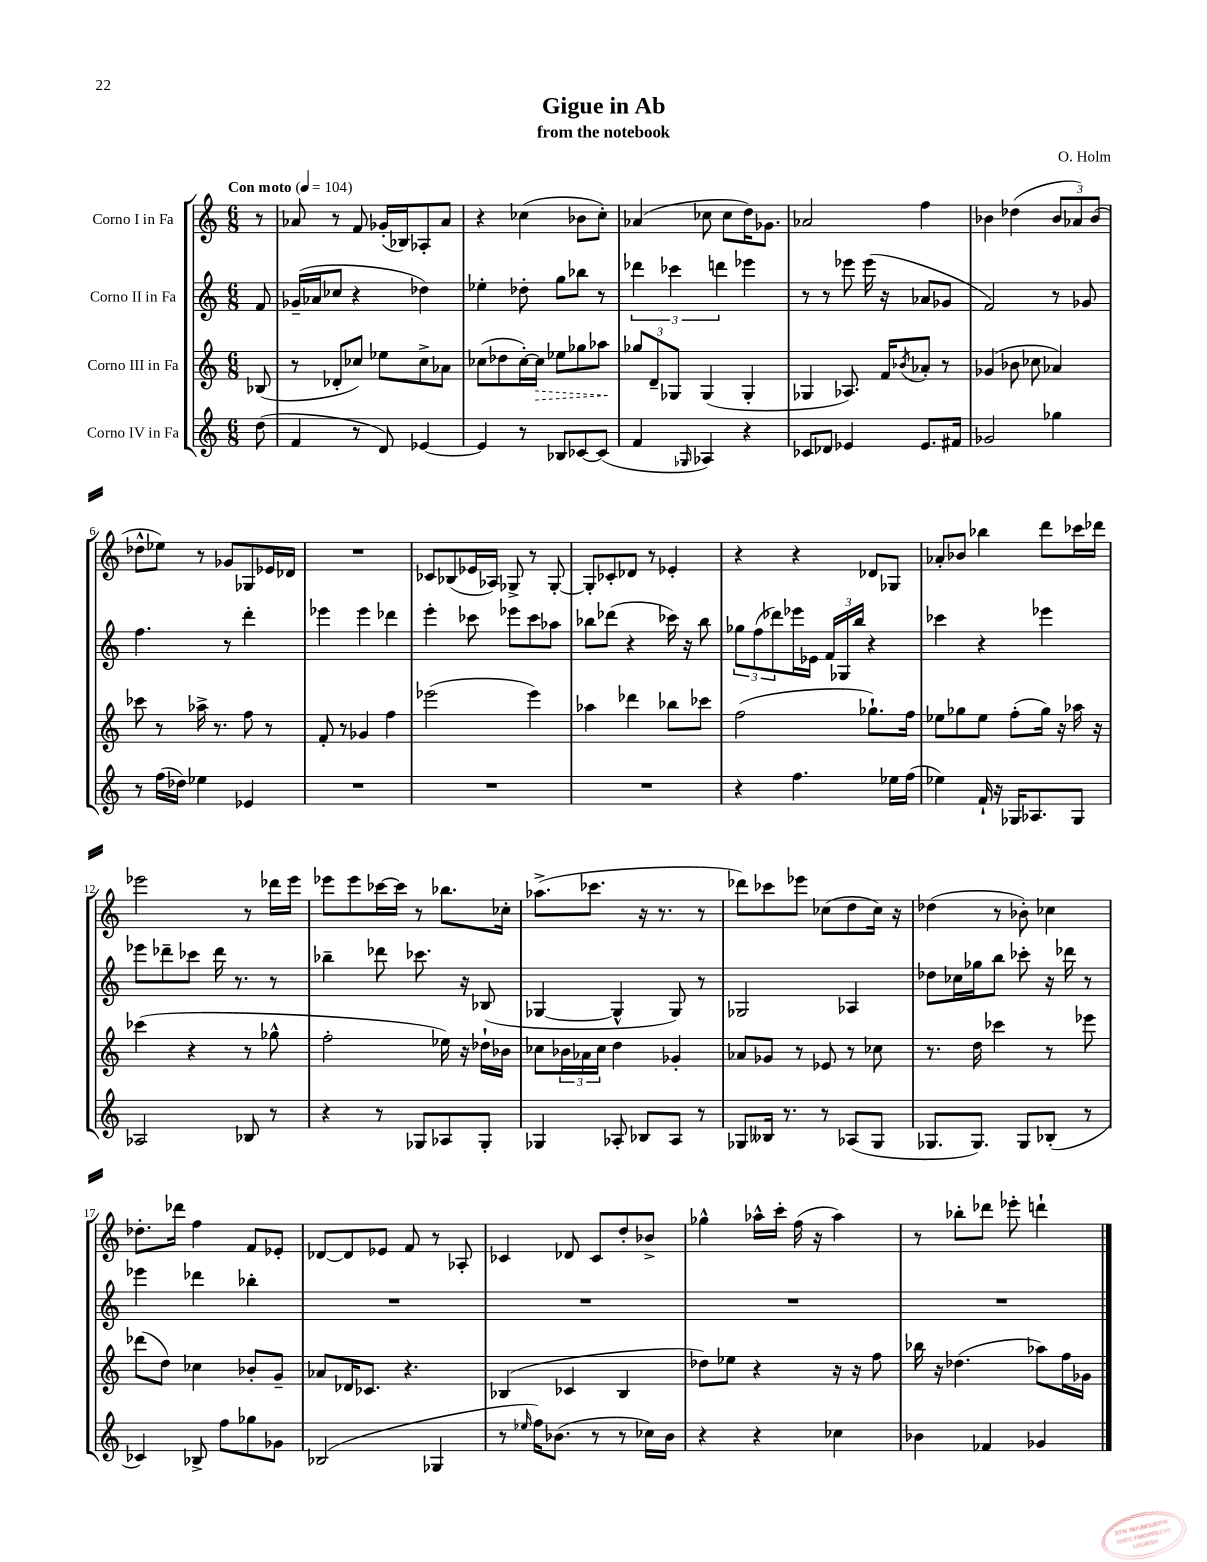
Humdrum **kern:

**kern	**kern	**dynam	**kern	**kern
*part4	*part3	*part3	*part2	*part1
*staff4	*staff3	*staff3	*staff2	*staff1
*I"Corno IV in Fa	*I"Corno III in Fa	*	*I"Corno II in Fa	*I"Corno I in Fa
*clefG2	*clefG2	*	*clefG2	*clefG2
*k[]	*k[]	*	*k[]	*k[]
*M6/8	*M6/8	*	*M6/8	*M6/8
*MM104	*MM104	*	*MM104	*MM104
=	=	=	=	=
!	!	!	!	!LO:TX:a:B:t=Con moto
(8dd\	(8B-X/	.	8f/	8r
=1	=1	=1	=1	=1
4f/	8r	.	(16g-X~/LL	8a-X/
.	.	.	16a-X/J	.
.	8d-X'/L	.	8cc-X/J	8r
8r	8cc-X/J)	.	4r	8f/
8d/)	8ee-X\L	.	.	(16g-X'/LL
.	.	.	.	16B-X/J)
[4e-X/	8cc-^\	.	4dd-X\)	8A-X'/
.	8a-X\J	.	.	8a-/J
=2	=2	=2	=2	=2
4e-/]	(8cc-X\L	.	4ee-X'\	4r
.	8dd-X\	.	.	.
8r	[16cc-'\L)	.	8dd-X'\	(4cc-X\
!	!	!LO:HP:b	!	!
.	16cc-\JJ]	>	.	.
8B-X/L	8ee-X\L	.	8gg\L	.
[8c-X/	8gg-X\	.	8bb-X\J	8b-X\L
(8c-/J]	8aa-X\J	.	8r	8cc-'\J)
.	.	]	.	.
=3	=3	=3	=3	=3
4f/	12gg-X/L	.	6ddd-X\	(4a-X/
.	12d~/	.	.	.
.	12G-X/J	.	6ccc-X\	.
16qqG-X/	.	.	.	.
4A-X/)	(4G-/	.	.	8cc-X\
.	.	.	6dddn\	.
.	.	.	.	8cc-\L
4r	4G-'/	.	4eee-X\	16dd\K)
.	.	.	.	8.g-X\J
=4	=4	=4	=4	=4
8c-X/L	4G-X/	.	8r	2a-X/
8d-X/J	.	.	8r	.
4e-X/	8.A-X/)	.	8eee-X\	.
.	.	.	(16eee-\	.
.	16f/KL	.	16r	.
.	8qb-X/	.	.	.
8.e-/L	8a-X'/J	.	8a-X/L	4ff\
.	8r	.	8g-X/J	.
16f#X/Jk	.	.	.	.
=5	=5	=5	=5	=5
2g-X/	(4g-X/	.	2f/)	4b-X\
.	8b-X\	.	.	(4dd-X\
.	8cc-X\	.	.	.
4gg-X\	4a-X/)	.	8r	12b-/L
.	.	.	.	12a-X/)
.	.	.	8g-X/	.
.	.	.	.	(12b-/J
!!LO:LB:g=z
=6	=6	=6	=6	=6
8r	8ccc-X\	.	4.ff\	8dd-X^^\L
(16ff\LL	8r	.	.	8ee-X\J)
16dd-X\JJ)	.	.	.	.
4ee-X\	16aa-X^\	.	.	8r
.	8.r	.	.	.
.	.	.	8r	8g-X/L
4e-X/	8ff\	.	4ddd'\	8G-X/
.	8r	.	.	16e-X/L
.	.	.	.	16d-X/JJ
=7	=7	=7	=7	=7
2.r	8f'/	.	4eee-X\	2.r
.	8r	.	.	.
.	4g-X/	.	4eee-\	.
.	4ff\	.	4ddd-X\	.
=8	=8	=8	=8	=8
2.r	(2eee-X\	.	4eee'\	8c-X/L
.	.	.	.	(8B-X/
.	.	.	8ccc-X\	16e-X/L
.	.	.	.	16A-X/JJ)
.	.	.	8eee-X\L	8G-X^/
.	4eee-\)	.	8ccc-\	8r
.	.	.	8aa-X\J	[8G-'/
=9	=9	=9	=9	=9
2.r	4aa-X\	.	8bb-X\L	8G-'/L]
.	.	.	(8ddd-X\J	8c-X'/
.	4ddd-X\	.	4r	8d-X/J
.	.	.	.	8r
.	8bb-X\L	.	16ccc-X\)	4e-X'/
.	.	.	16r	.
.	8ccc-X\J	.	8bb-\	.
=10	=10	=10	=10	=10
4r	(2ff\	.	12gg-X\L	4r
.	.	.	(12ff\	.
.	.	.	12ddd-X\)	.
4.ff\	.	.	16eee-X\L	4r
.	.	.	16e-X\JJ	.
.	.	.	24f/LL	.
.	.	.	24G-X/	.
.	.	.	24bb/JJ	.
.	8.gg-X`\L)	.	4r	8d-X/L
16ee-X\LL	.	.	.	8G-X/J
(16ff\JJ	16ff\Jk	.	.	.
=11	=11	=11	=11	=11
4ee-X\)	8ee-X\L	.	4ccc-X\	8a-X'/L
.	8gg-X\	.	.	8b-X/J
16f`/	8ee-\J	.	4r	4bb-X\
16r	.	.	.	.
16G-X/KL	(8ff'\L	.	.	.
8.A-X/	.	.	.	.
.	16gg-\Jk)	.	4eee-X\	8ddd\L
.	16r	.	.	.
8G-/J	16aa-X\	.	.	16ccc-X\L
.	16r	.	.	16ddd-X\JJ
!!LO:LB:g=z
=12	=12	=12	=12	=12
2A-X/	(4ccc-X\	.	8eee-X\L	2eee-X\
.	.	.	8ddd-X~\	.
.	4r	.	8ccc-X\J	.
.	.	.	16ddd-\	.
.	.	.	8.r	.
8B-X/	8r	.	.	8r
8r	8gg-X^^\	.	8r	16ddd-X\LL
.	.	.	.	16eee-\JJ
=13	=13	=13	=13	=13
4r	2ff'\	.	4bb-X~\	8eee-X\L
.	.	.	.	8eee-\
8r	.	.	8ddd-X\	[16ccc-X\L
.	.	.	.	16ccc-\JJ]
8G-X/L	.	.	8.ccc-X\	8r
8A-X/	16ee-X\)	.	.	8.bb-X\L
.	16r	.	16r	.
8G-'/J	16dd-X`\LL	.	(8B-X/	.
.	16b-X\JJ	.	.	16cc-X'\Jk
=14	=14	=14	=14	=14
4G-X/	8cc-X\L	.	[4G-X/	(8.aa-X^\L
.	24b-X\L	.	.	.
.	24a-X\	.	.	.
.	.	.	.	8.ccc-X\J
.	24cc-\JJ	.	.	.
8A-X'/	4dd\	.	4G-^^/]	.
8B-X/L	.	.	.	16r
.	.	.	.	8.r
8A-/J	4g-X'/	.	8G-/)	.
8r	.	.	8r	8r
=15	=15	=15	=15	=15
8G-X/L	8a-X/L	.	2G-X/	8ddd-X\L)
16B--X/Jk	8g-X/J	.	.	8ccc-X\
8.r	.	.	.	.
.	8r	.	.	8eee-X\J
8r	8e-X/	.	.	(8cc-X\L
(8A-X/L	8r	.	4A-X/	8dd\
8G-/J	8cc-X\	.	.	16cc-\Jk)
.	.	.	.	16r
=16	=16	=16	=16	=16
8.G-X/L	8.r	.	8dd-X\L	(4dd-X\
.	.	.	16cc-X\L	.
8.G-/J)	16dd\	.	16gg-X\J	.
.	4ccc-X\	.	8bb\J	8r
8G-/L	.	.	8ccc-X'\	8b-X'\)
(8B-X'/J	8r	.	16r	4cc-X\
.	.	.	16ddd-X\	.
8r	8eee-X\	.	8r	.
!!LO:LB:g=z
=17	=17	=17	=17	=17
4c-X/)	(8ddd-X\L	.	4eee-X\	8.dd-X'\L
.	8dd\J)	.	.	.
.	.	.	.	16ddd-X\Jk
8B-X^/	4cc-X\	.	4ddd-X\	4ff\
8ff\L	.	.	.	.
8gg-X\	8b-X'/L	.	4bb-X'\	8f/L
8g-X\J	8g~/J	.	.	8e-X'/J
=18	=18	=18	=18	=18
(2B-X/	8a-X/L	.	2.r	[8d-X/L
.	16d-X/K	.	.	8d-/]
.	8.c-X/J	.	.	.
.	.	.	.	8e-X/J
.	4.r	.	.	8f/
4G-X/	.	.	.	8r
.	.	.	.	8A-X'/
=19	=19	=19	=19	=19
8r	(4B-X/	.	2.r	4c-X/
16qqee-X/	.	.	.	.
16ff\KL)	.	.	.	.
(8.b-X\J	.	.	.	.
.	4c-X/	.	.	8d-X/
8r	.	.	.	8c-/L
8r	4B-/	.	.	8dd'/
16cc-X\LL)	.	.	.	8b-X^/J
16b-\JJ	.	.	.	.
=20	=20	=20	=20	=20
4r	8dd-X\L)	.	2.r	4gg-X^^\
.	8ee-X\J	.	.	.
4r	4r	.	.	16aa-X^^\LL
.	.	.	.	16ccc'\JJ
.	.	.	.	(16ff\
.	.	.	.	16r
4cc-X\	16r	.	.	4aa-\)
.	16r	.	.	.
.	8ff\	.	.	.
=21	=21	=21	=21	=21
4b-X\	16bb-X\	.	2.r	8r
.	16r	.	.	.
.	(4.dd-X\	.	.	8bb-X'\L
4f-X/	.	.	.	8ddd-X\J
.	.	.	.	8eee-X'\
4g-X/	8aa-X\L)	.	.	4dddn`\
.	16ff\L	.	.	.
.	16g-X\JJ	.	.	.
==	==	==	==	==
*-	*-	*-	*-	*-
